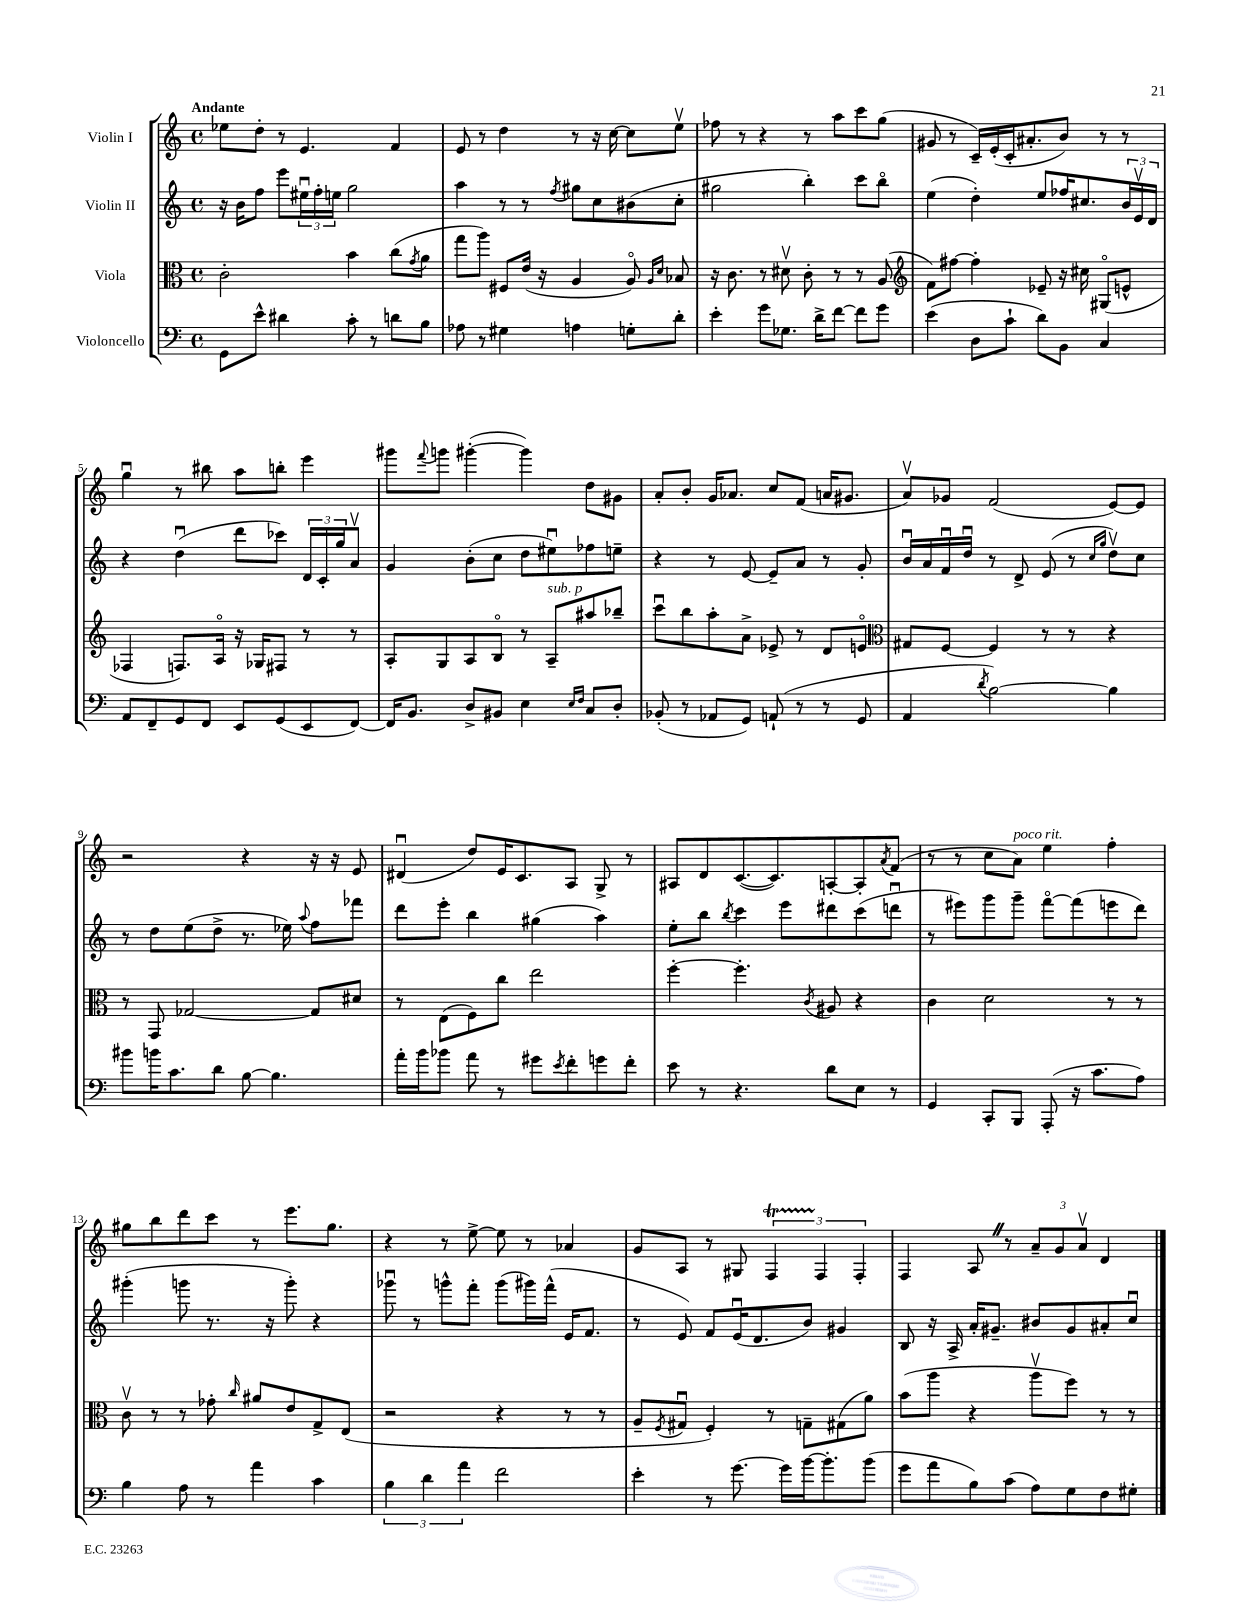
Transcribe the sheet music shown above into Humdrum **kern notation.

**kern	**kern	**kern	**kern
*staff4	*staff3	*staff2	*staff1
*clefF4	*clefC3	*clefG2	*clefG2
*k[]	*k[]	*k[]	*k[]
*M4/4	*M4/4	*M4/4	*M4/4
*met(c)	*met(c)	*met(c)	*met(c)
8GG\L	2c'\	16r	8ee-\L
.	.	16b\LK	.
8e^^\J	.	8ff\J	8dd'\J
4d#\	.	8eee\L	8r
.	.	24ee#u\L	4.e/
.	.	24ff'\	.
.	.	24ee\JJ	.
8c'\	4b\	2gg\	.
8r	.	.	.
8d\L	(8cc\L	.	4f/
.	8qg/	.	.
8B\J	8a\J	.	.
=	=	=	=
8A-\	8gg\L	4aa\	8e/
8r	8aa\J)	.	8r
4G#\	8F#/L	8r	4dd\
.	(16e/Jk	8r	.
.	16r	.	.
.	.	8qff/	.
4A\	4A/	8gg#\L	8r
.	.	8cc\	16r
.	.	.	[16cc\
8G'\L	8Ao/)	(8b#\	8cc\]L
.	16qqA/LL	.	.
.	16qqd/JJ	.	.
8d'\J	8B-/	8cc'\J	8eev\J
=	=	=	=
4e'\	16r	2gg#\	8ff-\
.	8.c\	.	.
.	.	.	8r
8g\L	8r	.	4r
8.G-\J	8d#v\	.	.
.	8c'\	4bb'\)	8r
16d^\LK	.	.	.
[8f\J	8r	.	8aa\L
8f\]L	8r	8ccc\L	8ccc\
8g\J	(8A/	8bbo\J	(8gg\J
=	=	=	=
*	*clefG2	*	*
(4e\	8f\L)	(4ee\	8g#/
.	[8ff#\J	.	8r
8D\L	4ff#'\]	4dd'\)	16c~/LL)
.	.	.	(16e'/
8c`\J	.	.	16c'/J
.	.	.	8.a#'/
8d\L)	8e-~/	8ee/L	.
8BB\J	16r	16ff-/K	8b/J)
.	16cc#\	8.cc#/	.
4C/	(8G#o/L	.	8r
.	8e^^/J	24b/L	8r
.	.	24ev/	.
.	.	24d/JJ	.
=	=	=	=
8AA/L	4F-/	4r	4ggu\
8FF~/	.	.	.
8GG/	8.F/L)	(4ddu\	8r
8FF/J	.	.	8bb#\
.	16Ao/Jk	.	.
8EE/L	16r	8ddd\L	8aa\L
.	16G-/LK	.	.
(8GG/	8F#/J	8ccc-\J)	8bb'\J
8EE/	8r	24d/LL	4eee\
.	.	24c'/	.
.	.	24gg/J	.
[8FF/J)	8r	8av/J	.
=	=	=	=
16FF/]LK	8A'/L	4g/	8ggg#\L
8.BB/J	.	.	.
.	.	.	8qqfff/
.	8G/	.	8ggg\J
8D^/L	8A/	(8b'\L	([4ggg#'\
8BB#/J	8Bo/J	8cc\J	.
4E\	8r	8dd\L	4ggg#\])
.	8A~/L	8ee#u\)	.
16qqE/LL	.	.	.
16qqF/JJ	.	.	.
8C/L	8aa#/	8ff-\	8dd\L
8D'/J	8bb-~/J	8ee~\J	8g#\J
=	=	=	=
(8BB-'/	8cccu\L	4r	8a'/L
8r	8bb\	.	8b'/J
8AA-/L	8aa'\	8r	16g/LK
.	.	.	8.a-/J
8GG/J)	8a^\J	[8e/	.
(8AA`/	8e-^/	8e~/]L	8cc/L
8r	8r	8a/J	(8f/J
8r	8d/L	8r	16a/LK
.	.	.	8.g#/J
8GG/	8eo/J	8g'/	.
=	=	=	=
*	*clefC3	*	*
4AA/	8G#/L	16bu/LL	8av/L)
.	.	16a/	.
.	[8F/J	16fu/	8g-/J
.	.	16ddu/JJ	.
8qd/	.	.	.
[2B\)	4F/]	8r	(2f/
.	.	8d^/	.
.	8r	(8e/	.
.	8r	8r	.
.	.	16qqcc/LL	.
.	.	16qqgg/JJ	.
4B\]	4r	8ddv\L)	[8e/L)
.	.	8cc\J	8e/]J
=	=	=	=
8b#\L	8r	8r	2r
16b\K	8GG/	8dd\L	.
8.c\	.	.	.
.	[2G-/	(8ee\	.
8d\J	.	8dd^\J	.
[8B\	.	8.r	4r
4.B\]	.	.	.
.	.	16ee-\)	.
.	.	8qqaa/	.
.	8G-/]L	8ff\L	16r
.	.	.	16r
.	8d#/J	8fff-\J	8e/
=	=	=	=
16a'\LL	8r	8ddd\L	(4d#u/
16b\J	.	.	.
8b-\J	(8E\L	8eee'\J	.
8a\	8F\)	4bb\	8dd/L)
8r	8cc\J	.	16e/K
.	.	.	8.c/
8g#\L	2ee\	(4gg#\	.
8qe/	.	.	.
8f'\	.	.	8A/J
8g\	.	4aa\)	8G^/
8f'\J	.	.	8r
=	=	=	=
8e\	[4ff'\	8ee'\L	8A#/L
8r	.	8bb\J	8d/
.	.	8qbb/	.
4.r	4.ff'\]	4ccc\	([8.c/
.	.	.	8.c/])
.	.	8eee\L	.
.	8qc/	.	.
8d\L	8A#/	8ddd#\	[8A'/
8E\J	4r	(8ccc\	8A'/]
.	.	.	8qa/
8r	.	8dddu\J	(8f/J
=	=	=	=
4GG/	4c\	8r	8r
.	.	8eee#\L)	8r
8CC'/L	2d\	8ggg\	8cc\L
8BBB/J	.	8ggg~\J	8a\J)
(8AAA'/	.	[8fffo\L	4ee\
16r	.	(8fff\]	.
8.c\L	.	.	.
.	8r	8eee\	4ff'\
8A\J)	8r	8ddd\J)	.
=	=	=	=
4B\	8cv\	(4ggg#'\	8gg#\L
.	8r	.	8bb\
8A\	8r	8ggg\	8ddd\
8r	8g-'\	8.r	8ccc\J
.	16qqcc/	.	.
4a\	8a#/L	.	8r
.	.	16r	.
.	8e/	8ggg'\)	8.eee\L
4c\	8G^/	4r	.
.	.	.	8.gg#\J
.	(8E/J	.	.
=	=	=	=
6B\	2r	8ggg-u\	4r
.	.	8r	.
6d\	.	.	.
.	.	8ggg^^\L	8r
6a\	.	.	.
.	.	8fff'\J	[8ee^\
2f\	4r	(8ggg\L	8ee\]
.	.	16ggg#\L)	8r
.	.	(16fff^^\JJ	.
.	8r	16e/LK	4a-/
.	.	8.f/J	.
.	8r	.	.
=	=	=	=
4e'\	8A~/L	8r	8g/L
.	8qF/	.	.
.	8G#u/J	8e/)	8A/J
8r	4F'/)	8f/L	8r
[8.g\	.	(16eu/K	8G#/
.	.	8.d/	.
.	8r	.	6F/
16g\]LL	.	.	.
[16b\J	8G~\L	8b/J)	.
.	.	.	6F/
8.b'\]	.	.	.
.	(8G#\	4g#/	.
.	.	.	6F'/
(8b\J	8a\J)	.	.
=	=	=	=
8g\L	(8b\L	8B/	4F/
8a\	8aa\J	16r	.
.	.	16A^/	.
8B\)	4r	16a'/LK	8A/
.	.	8.g#~/J	.
(8c\J	.	.	8r
8A\L)	8aav\L	8b#/L	12a~/L
.	.	.	12g/
8G\	8ff\J)	8g#/	.
.	.	.	12av/J
8F\	8r	8a#'/	4d/
8G#'\J	8r	8ccu/J	.
==	==	==	==
*-	*-	*-	*-
